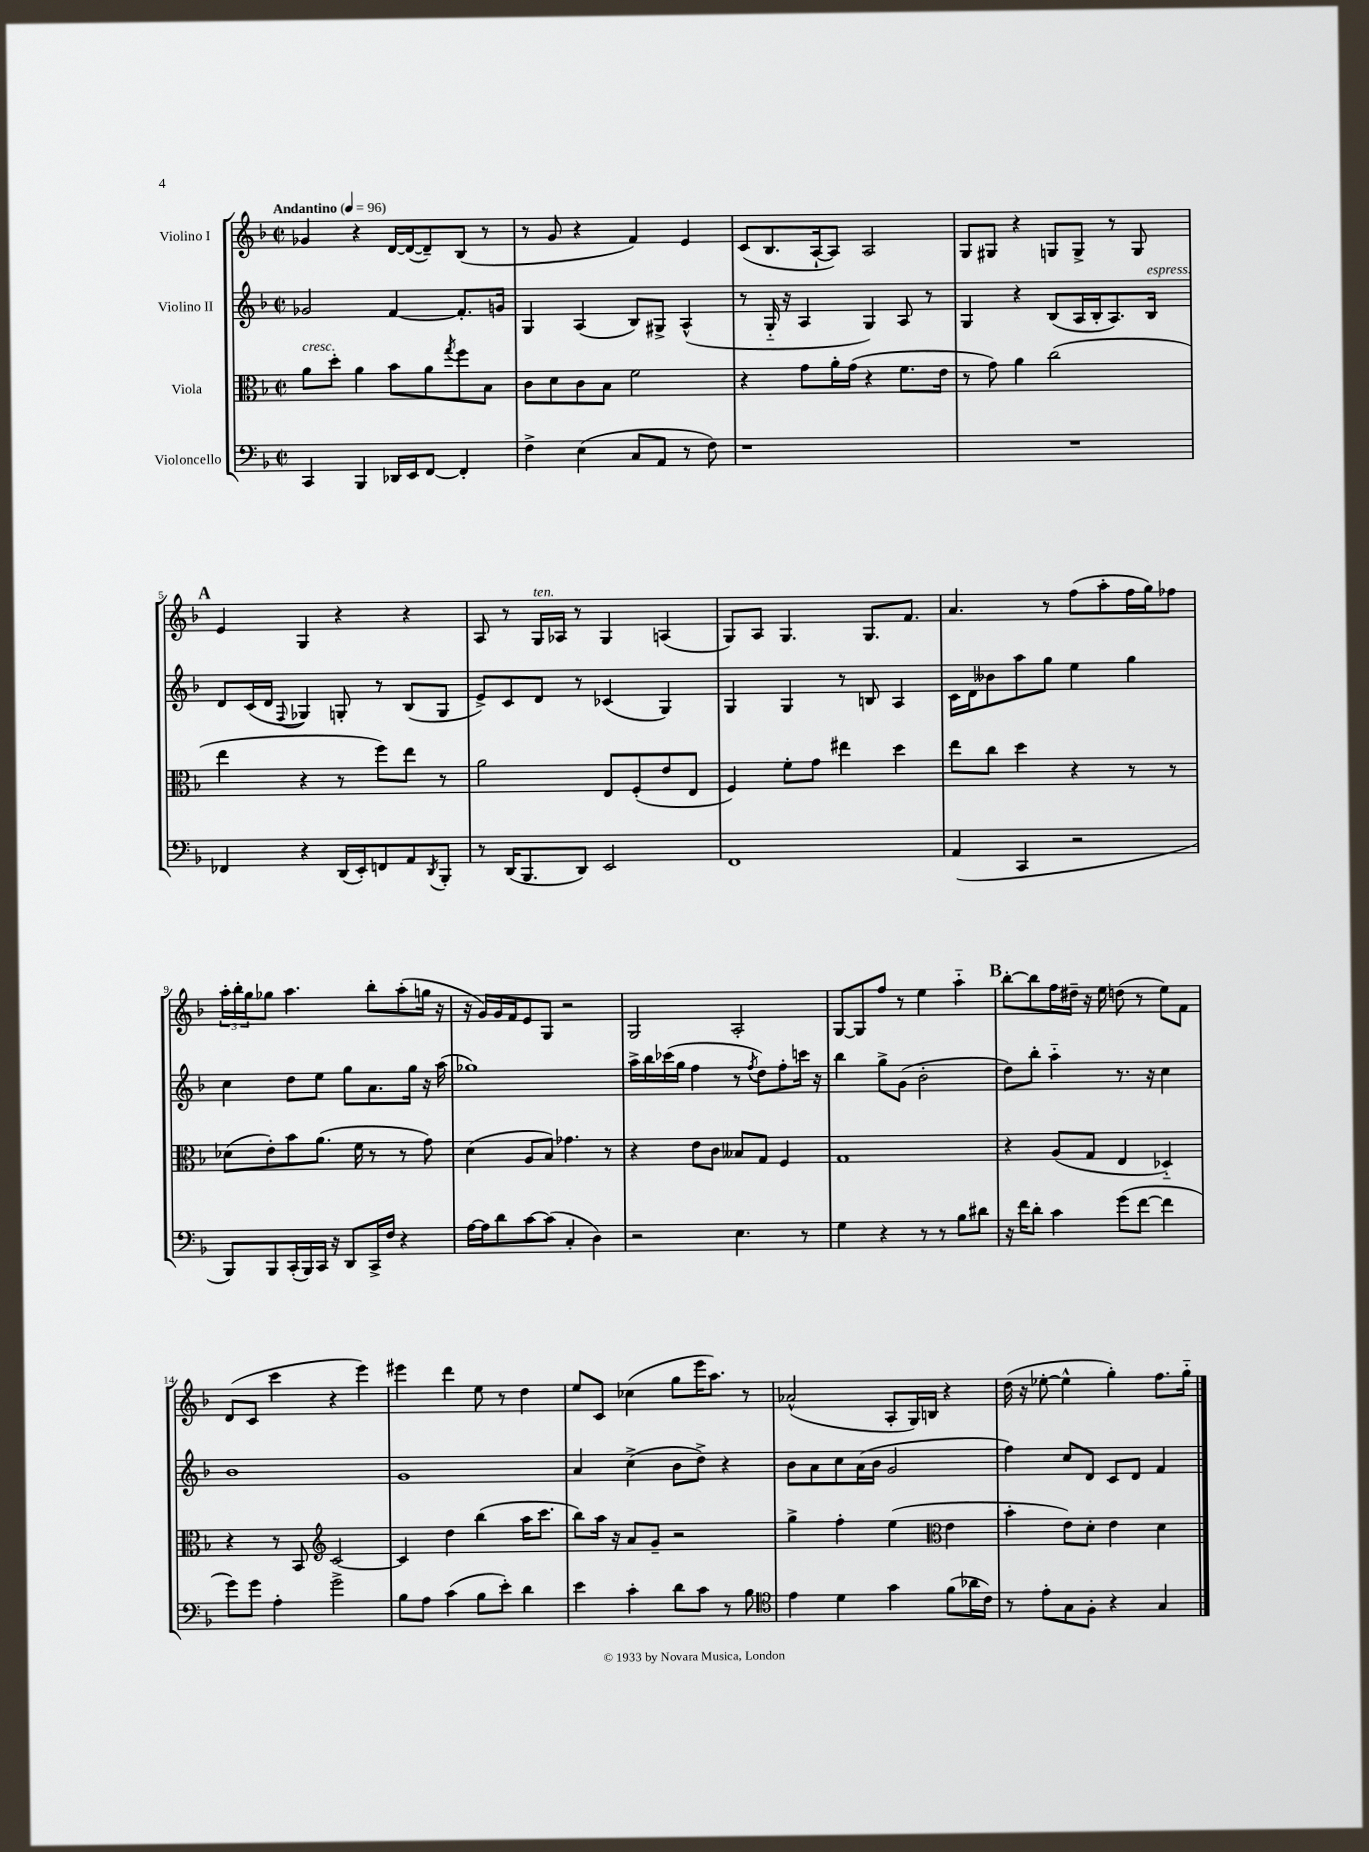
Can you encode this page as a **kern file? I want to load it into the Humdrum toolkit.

**kern	**kern	**kern	**kern
*staff4	*staff3	*staff2	*staff1
*clefF4	*clefC3	*clefG2	*clefG2
*k[b-]	*k[b-]	*k[b-]	*k[b-]
*M2/2	*M2/2	*M2/2	*M2/2
*met(c|)	*met(c|)	*met(c|)	*met(c|)
*MM96	*MM96	*MM96	*MM96
4CC	8a	2g-	4g-
.	8dd'	.	.
4BBB-	4a	.	4r
16DD-	8b-	[4f	[16d
16EE	.	.	(16d_
[8FF	8a	.	8d~])
.	8qgg	.	.
4FF']	8ff	8.f']	(8B-
.	8B-	.	8r
.	.	16g	.
=	=	=	=
4F^	8c	4G	8r
.	8d	.	8g
(4E	8c	(4A	4r
.	8B-	.	.
8C	2f	8B-)	4f)
8AA	.	8G#^	.
8r	.	(4A^^	4e
8F)	.	.	.
=	=	=	=
1r	4r	8r	(8c
.	.	16G'~	8.B-
.	.	16r	.
.	8g	4A	.
.	.	.	[16A`
.	16a'	.	8A])
.	(16g	.	.
.	4r	4G)	2A
.	8.f	8A	.
.	.	8r	.
.	16e	.	.
=	=	=	=
1r	8r	4G	8G
.	8g)	.	8G#
.	4a	4r	4r
.	(2cc	(8B-	8G
.	.	16A	8G^
.	.	16B-'	.
.	.	8.A)	8r
.	.	.	8G
.	.	16B-	.
=	=	=	=
4FF-	4ee	8d	4e
.	.	(16c	.
.	.	16d	.
.	.	8qqF	.
4r	4r	4G-)	4G
(16DD	8r	8G'	4r
16EE')	.	.	.
8FF	8ff)	8r	.
8AA	8ee	(8B-	4r
8qDD	.	.	.
8BBB-'	8r	8G	.
=	=	=	=
8r	2a	8e^)	8A
(16DD	.	8c	8r
8.BBB-	.	.	.
.	.	8d	16G
.	.	.	16A-
8DD)	.	8r	8r
2EE	8E	(4c-	4G
.	(8F'	.	.
.	8e	4G)	(4A
.	8E	.	.
=	=	=	=
1FF	4F)	4G	8G)
.	.	.	8A
.	8f'	4G	4.G
.	8g	.	.
.	4ee#	8r	.
.	.	8B	8.G
.	4dd	4A	.
.	.	.	8.f
=	=	=	=
(4AA	8ee	16c	4.a
.	.	16d	.
.	8cc	8b--	.
4CC	4dd	8aa	.
.	.	8gg	8r
2r	4r	4ee	(8ff
.	.	.	8aa'
.	8r	4gg	16ff
.	.	.	16gg)
.	8r	.	8ff-
=	=	=	=
8BBB-)	(8d-	4cc	24aa'
.	.	.	24bb-'
.	.	.	24gg
8BBB-	8e')	.	8gg-
(16CC'	8b-	8dd	4.aa
16BBB-)	.	.	.
16CC	(8.a	8ee	.
16r	.	.	.
8DD	.	8gg	.
.	16f	.	.
16CC^	8r	8.a	8bb-'
16F	.	.	.
4r	8r	.	(8aa'
.	.	16gg	.
.	8g)	16r	16gg
.	.	(16aa	16r
=	=	=	=
[16A	(4d	1gg-)	16r
16A]	.	.	16g)
8d	.	.	16g
.	.	.	16f
[8c	8A	.	8e
(8c]	8B-)	.	8G
4C'	4.g-	.	2r
4D)	.	.	.
.	8r	.	.
=	=	=	=
2r	4r	16aa^	2G
.	.	16bb-	.
.	.	(16ccc-	.
.	.	16gg	.
.	8e	4ff	.
.	8c	.	.
4.E	8B--	8r	2A'
.	.	8qff	.
.	8G	8dd)	.
.	4F	8ff'	.
8r	.	16ccc	.
.	.	16r	.
=	=	=	=
4G	1G	4bb-	[8G
.	.	.	8G]
4r	.	8gg^	8ff
.	.	(8g	8r
8r	.	2b-'	4ee
8r	.	.	.
8B-	.	.	4aa'~
8d#	.	.	.
=	=	=	=
16r	4r	8dd)	[8bb-'
16f	.	.	.
8d'	.	8bb-'	8bb-]
4c	(8A	4aa'~	16ff
.	.	.	16dd#~
.	8G	.	16r
.	.	.	16ee
(8g	4E	8.r	(8dd
[8f	.	.	8r
.	.	16r	.
4f]	4D-'~)	4cc	8ee)
.	.	.	8f
=	=	=	=
8g)	4r	1b-	(8d
8g	.	.	8c
4A'	8r	.	4ccc
.	8BB-	.	.
*	*clefG2	*	*
2g^	[2c	.	4r
.	.	.	4eee)
=	=	=	=
8B-	4c]	1g	4eee#
8A	.	.	.
(4c	4dd	.	4ddd
8B-	(4bb-	.	8ee
8e')	.	.	8r
4d	16aa	.	4dd
.	8.ccc	.	.
=	=	=	=
4e	8bb-)	4a	8ee
.	16aa	.	8c
.	16r	.	.
4c'	8a	(4cc^	(4cc-
.	8g~	.	.
8d	2r	8b-	8gg
8c	.	8dd^)	16eee
.	.	.	8.aa)
8r	.	4r	.
8B-	.	.	8r
=	=	=	=
*clefC4	*	*	*
4e	4gg^	8b-	(2a-^^
.	.	8a	.
4d	4ff'	8cc	.
.	.	(16a	.
.	.	16b-	.
4g	(4ee	2g	8A'
.	.	.	16G)
.	.	.	16B
*	*clefC3	*	*
(8f	4e	.	4r
16a-	.	.	.
16c)	.	.	.
=	=	=	=
8r	4b-'	4ff)	(16dd
.	.	.	16r
8e'	.	.	[8ee-'
8G	8e)	8cc	4ee-^^]
8F'	8d'	8d	.
4r	4e	8c	4gg')
.	.	8d	.
4G	4d	4f	8.ff
.	.	.	16gg'~
==	==	==	==
*-	*-	*-	*-
